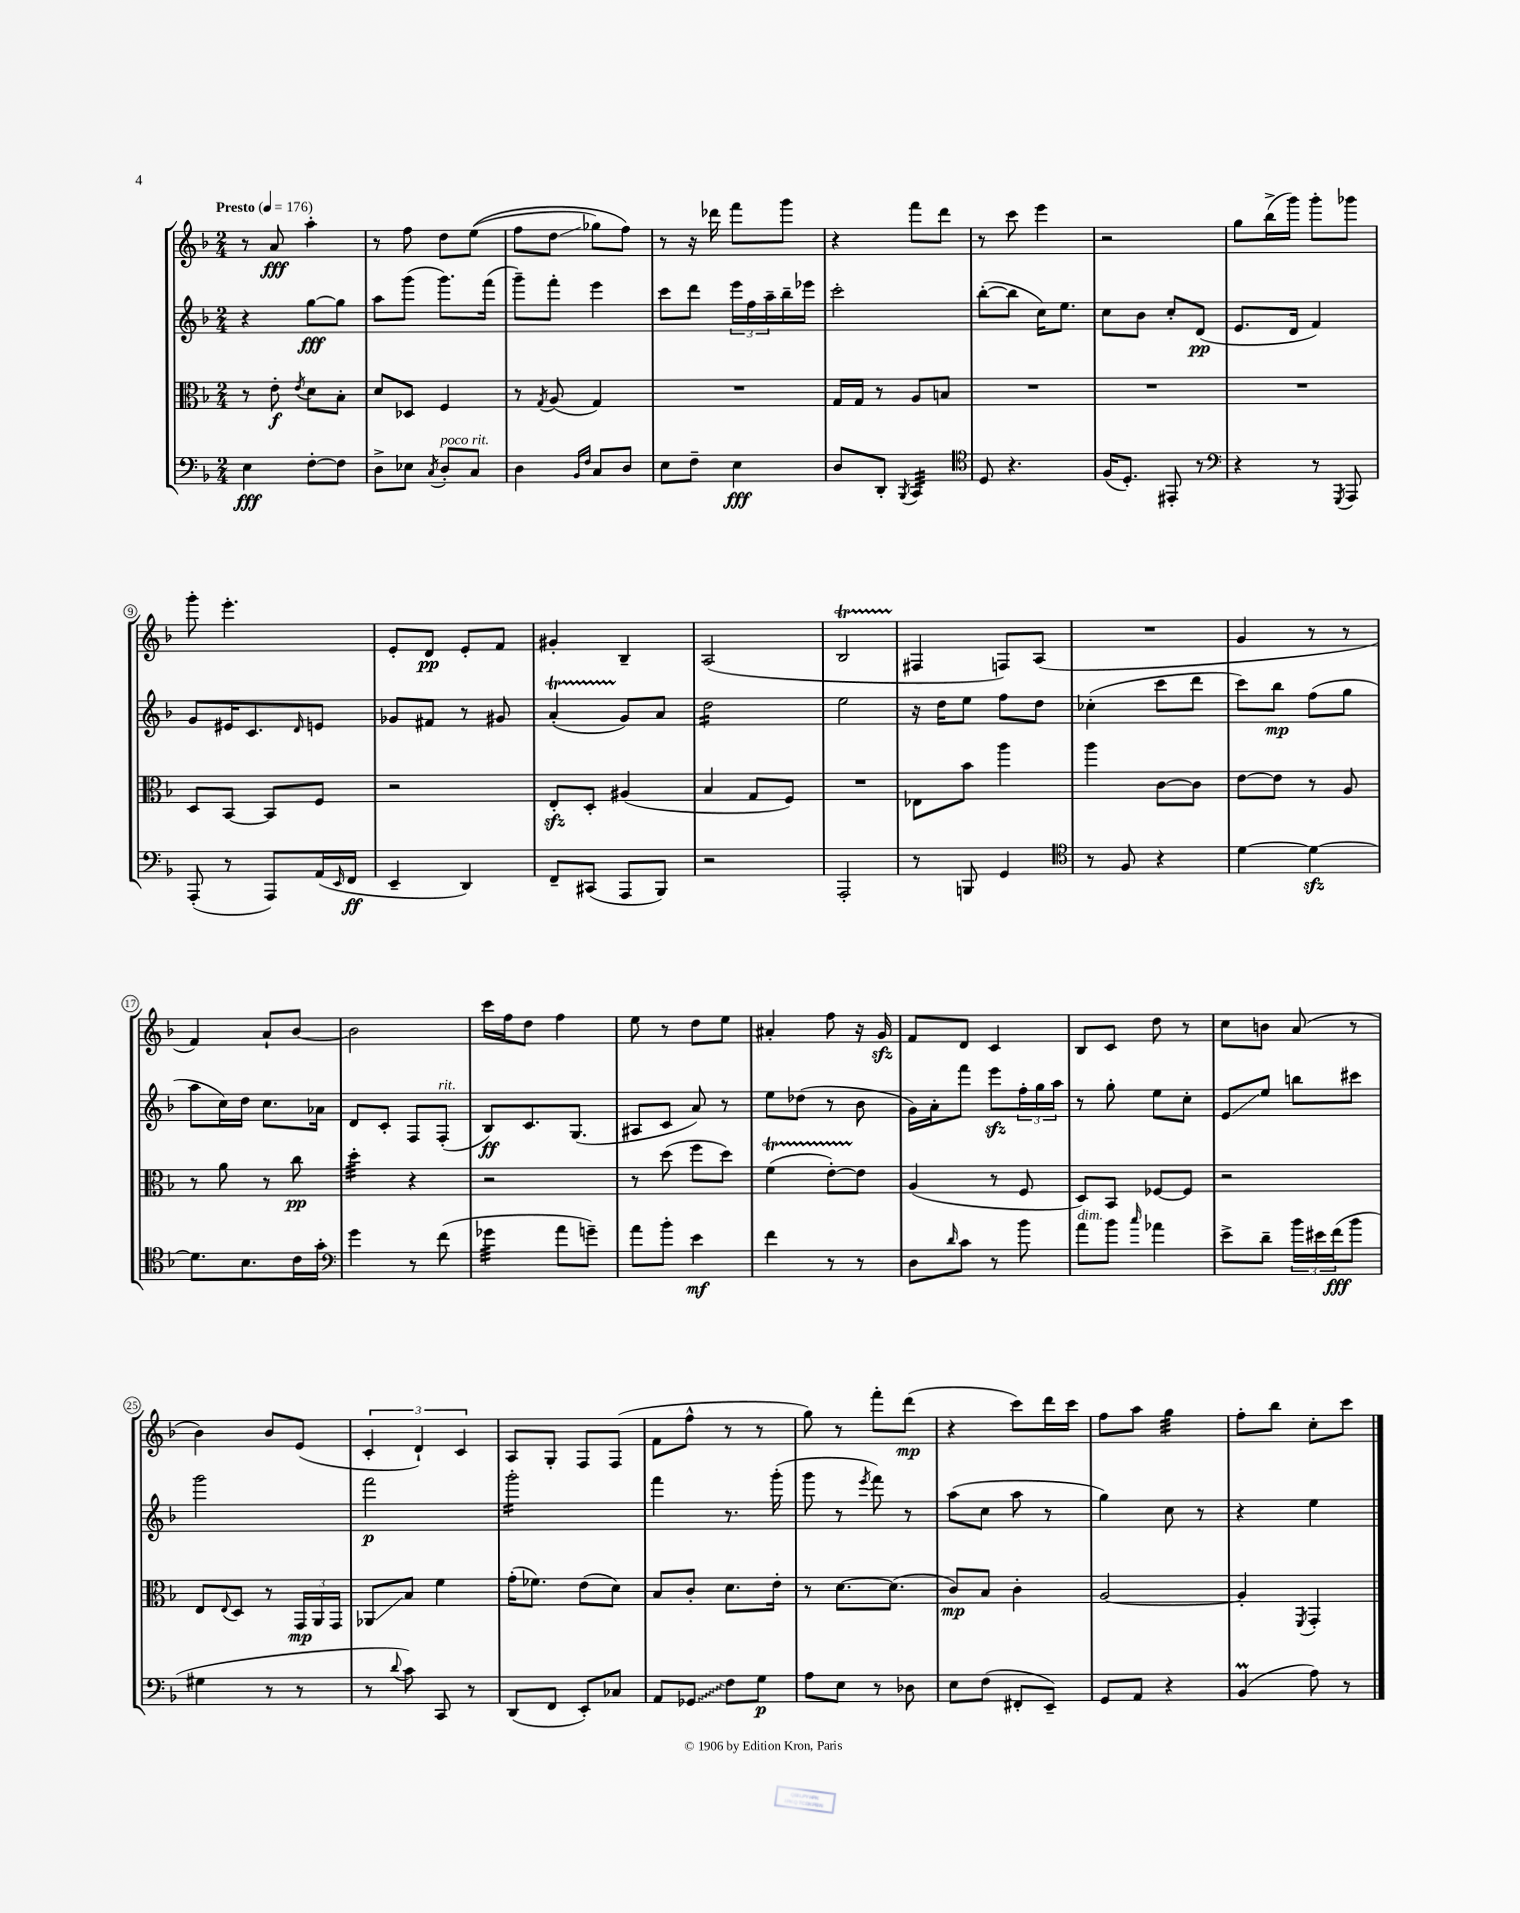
<<
\new StaffGroup <<
\new Staff = "s0" {
    \clef treble \key f \major \numericTimeSignature \time 2/4 \tempo "Presto" 4 = 176
    r8 a'8\fff a''4-. |
    r8 f''8 d''8 e''8(\( |
    f''8 d''8\glissando ges''8) f''8\) |
    r8 r16 des'''16 f'''8 g'''8 |
    r4 f'''8 d'''8 |
    r8 c'''8 e'''4 |
    r2 |
    g''8 bes''16->( g'''16) g'''8-. ges'''8 |
    g'''8-. e'''4.-. |
    e'8-. d'8\pp e'8-. f'8 |
    gis'4-. bes4-- |
    a2( |
    bes2\startTrillSpan |
    fis4\stopTrillSpan f8) a8( |
    R2 |
    g'4 r8 r8 |
    f'4) a'8-! bes'8~ |
    bes'2 |
    c'''16 f''16 d''8 f''4 |
    e''8 r8 d''8 e''8 |
    ais'4-. f''8 r16 g'16\sfz |
    f'8 d'8 c'4 |
    bes8 c'8 d''8 r8 |
    c''8 b'8 a'8( r8 |
    bes'4) bes'8 e'8( |
    \tuplet 3/2 { c'4-. d'4-!) c'4 } |
    a8 g8-. f8 f8( |
    f'8 f''8-^ r8 r8 |
    g''8) r8 f'''8-. d'''8\mp( |
    r4 c'''8) d'''16 c'''16 |
    f''8 a''8 g''4:32 |
    f''8-. bes''8 c''8-. c'''8 \bar "|." |
}
\new Staff = "s1" {
    \clef treble \key f \major \numericTimeSignature \time 2/4
    r4 g''8~\fff g''8 |
    a''8 g'''8( g'''8.) f'''16( |
    g'''8--) f'''8-. e'''4 |
    c'''8 d'''8 \tuplet 3/2 { e'''16 f''16 a''16-- } bes''16-- ees'''16 |
    c'''2-. |
    bes''8~-.( bes''8 c''16) e''8. |
    c''8 bes'8 c''8-. d'8\pp( |
    e'8. d'16 f'4) |
    g'8 eis'16 c'8. \grace { d'16 } e'8 |
    ges'8 fis'8 r8 gis'8 |
    a'4-.\startTrillSpan( g'8\stopTrillSpan) a'8 |
    d''2:16 |
    e''2 |
    r16 d''16 e''8 f''8 d''8 |
    ces''4-.( c'''8 d'''8 |
    c'''8) bes''8\mp f''8( g''8 |
    a''8 c''16) d''16 c''8. aes'16 |
    d'8 c'8-. f8 f8-.^\markup { \italic "rit." }( |
    bes8\ff) c'8. g8.( |
    ais8 c'8 a'8) r8 |
    e''8 des''8( r8 bes'8 |
    g'16) a'16-. f'''8 e'''8\sfz \tuplet 3/2 { f''16-. g''16 a''16 } |
    r8 g''8-. e''8 c''8-. |
    e'8\glissando e''8 b''8 cis'''8 |
    g'''2 |
    f'''2\p |
    g'''2:16-. |
    f'''4 r8. g'''16-.( |
    g'''8 r8 \acciaccatura { e'''8 } f'''8) r8 |
    a''8( c''8 a''8 r8 |
    g''4) c''8 r8 |
    r4 e''4 \bar "|." |
}
\new Staff = "s2" {
    \clef alto \key f \major \numericTimeSignature \time 2/4
    r8 e'8-.\f \acciaccatura { e'8 } d'8 bes8-. |
    d'8 des8 f4 |
    r8 \acciaccatura { g8 } a8( g4) |
    R2 |
    g16 g16 r8 a8 b8 |
    R2 |
    R2 |
    R2 |
    d8 bes,8~ bes,8 f8 |
    r2 |
    e8-.\sfz d8-. ais4( |
    bes4 g8 f8) |
    R2 |
    ees8 bes'8 a''4 |
    a''4 c'8~ c'8 |
    e'8~ e'8 r8 a8 |
    r8 a'8 r8 c''8\pp |
    d''4:32-. r4 |
    r2 |
    r8 d''8( f''8 d''8) |
    f'4\startTrillSpan( e'8~-.) e'8\stopTrillSpan |
    a4( r8 f8 |
    d8) bes,8 fes8~ fes8 |
    r2 |
    e8 \appoggiatura { e8 } d8 r8 \tuplet 3/2 { g,16\mp a,16 g,16 } |
    aes,8\glissando bes8 f'4 |
    g'16-.( fes'8.) e'8( d'8) |
    bes8 c'8-. d'8. e'16-. |
    r8 d'8.~ d'8.( |
    c'8\mp) bes8 c'4-. |
    a2~ |
    a4-. \acciaccatura { f,8 } g,4-. \bar "|." |
}
\new Staff = "s3" {
    \clef bass \key f \major \numericTimeSignature \time 2/4
    e4\fff f8~-. f8 |
    d8-> ees8 \acciaccatura { c8 } d8-.^\markup { \italic "poco rit." } c8 |
    d4 \grace { bes,16 f16 } c8 d8 |
    e8 f8-- e4\fff |
    d8 d,8-. \acciaccatura { bes,,8 } c,4:32 |
    \clef tenor d8 r4. |
    f16( d8.-.) eis,8-. r8 |
    \clef bass r4 r8 \acciaccatura { g,,8 } a,,8 |
    a,,8-.( r8 a,,8) a,16( \grace { e,16 } f,16\ff |
    e,4-- d,4) |
    f,8-- cis,8( a,,8 bes,,8) |
    r2 |
    a,,2-. |
    r8 b,,8 g,4 |
    \clef tenor r8 f8 r4 |
    d'4~ d'4~\sfz |
    d'8. bes8. c'16 g'16-. |
    \clef bass g'4 r8 f'8( |
    ges'4:32 a'8 g'8--) |
    a'8 bes'8-. e'4\mf |
    f'4 r8 r8 |
    d8 \grace { d'16 } c'8 r8 bes'8 |
    a'8^\markup { \italic "dim." } bes'8 \grace { c''16 } aes'4 |
    e'8-> d'8-- \tuplet 3/2 { bes'16 eis'16 f'16\fff( } bes'8 |
    gis4 r8 r8 |
    r8 \appoggiatura { d'8 } c'8) c,8 r8 |
    d,8( f,8 e,8-.) ces8 |
    a,8 \once \override Glissando.style = #'zigzag ges,8\glissando f8 g8\p |
    a8 e8 r8 des8 |
    e8 f8( fis,8-. e,8--) |
    g,8 a,8 r4 |
    bes,4\prall( a8) r8 \bar "|." |
}
>>
>>
\layout { \context { \Score \override BarNumber.stencil = #(make-stencil-circler 0.1 0.3 ly:text-interface::print) } }
